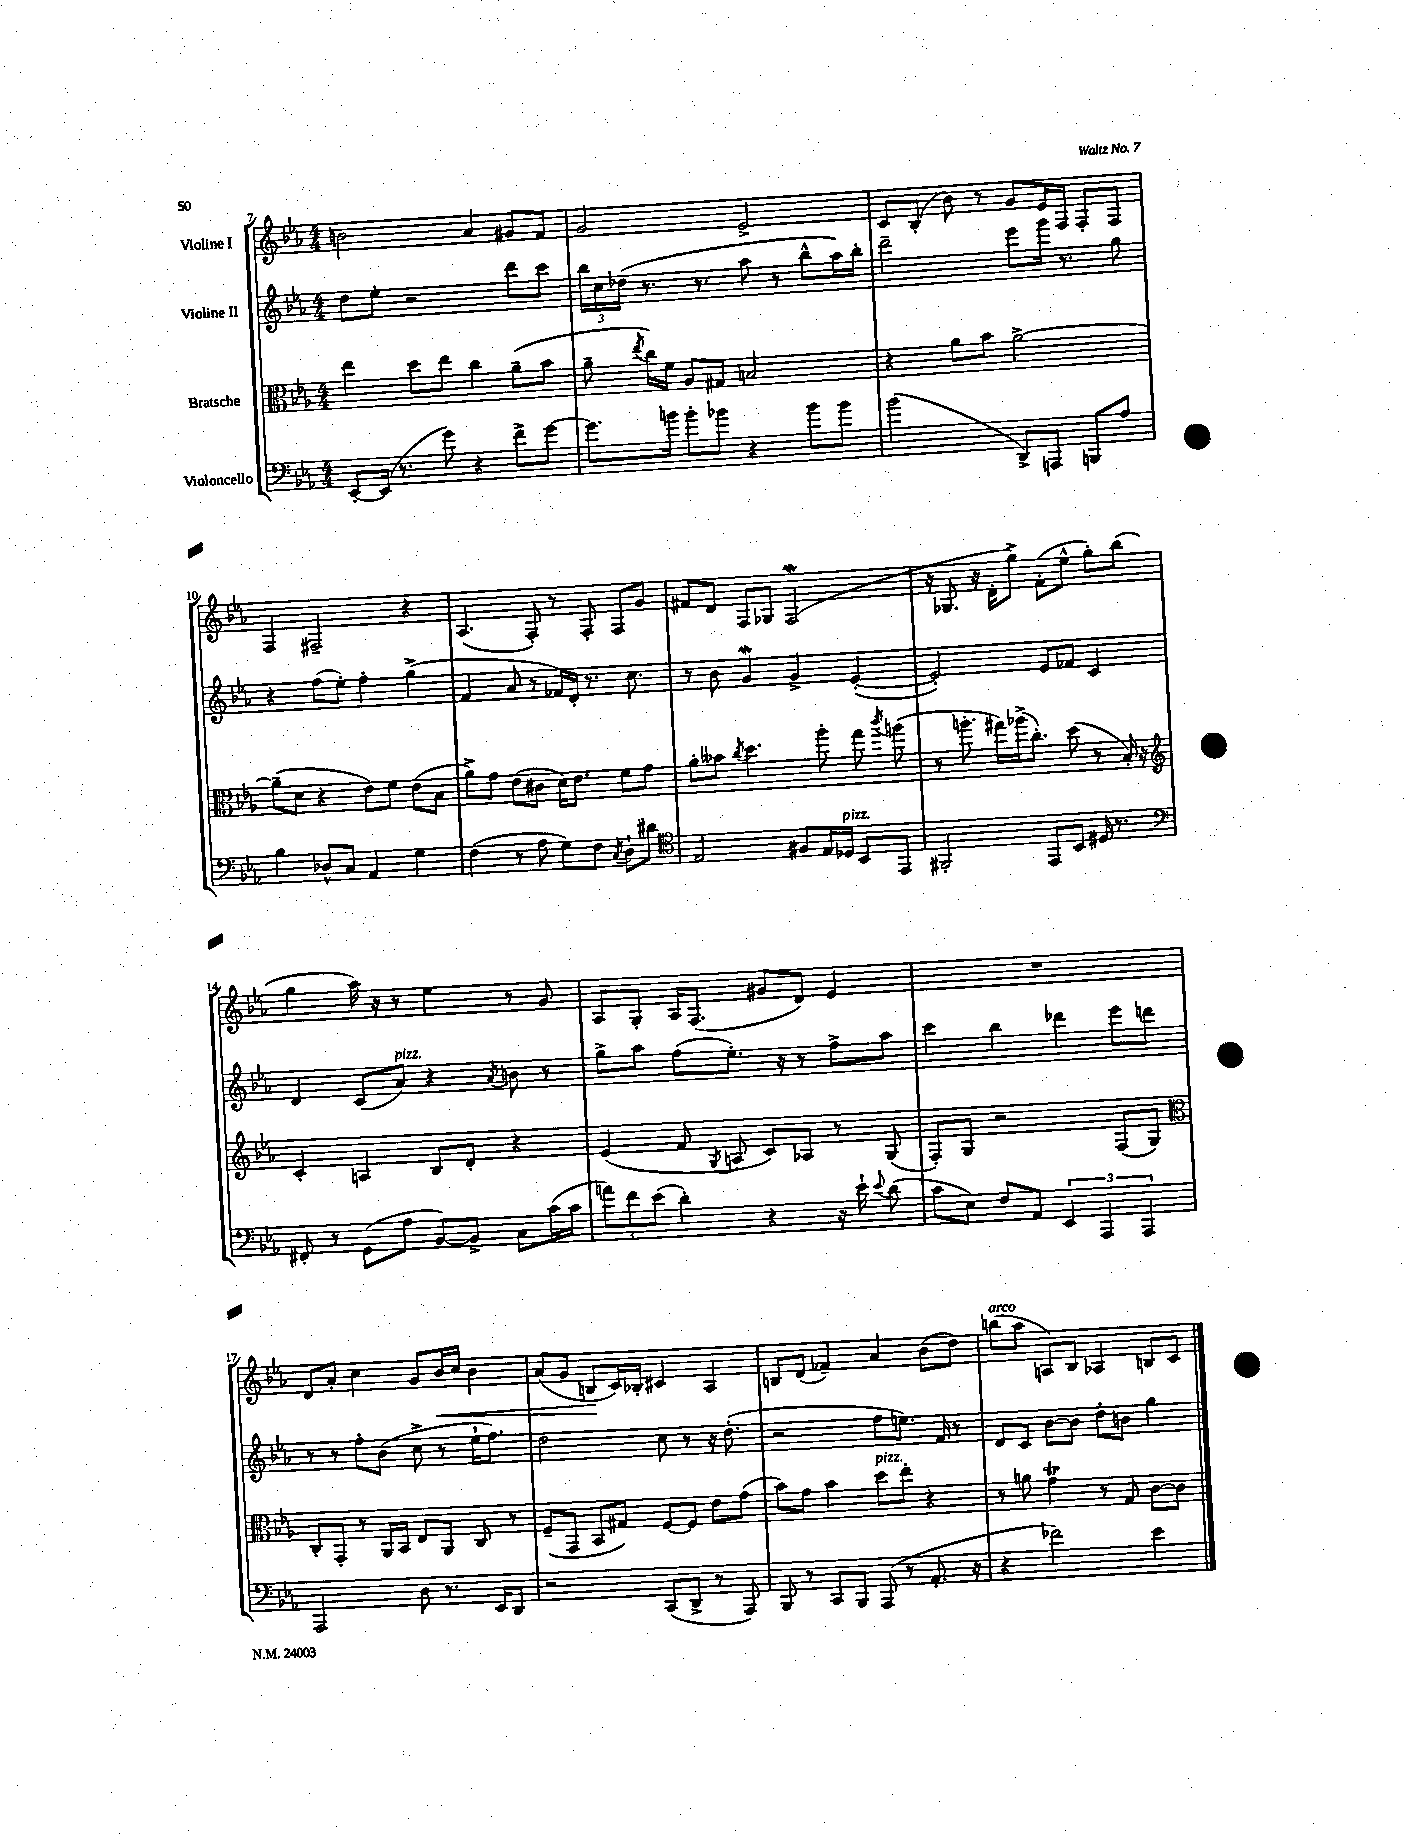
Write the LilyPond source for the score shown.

<<
\new StaffGroup <<
\new Staff = "s0" \with { instrumentName = "Violine I" } {
    \clef treble \key ees \major \numericTimeSignature \time 4/4
    \autoBeamOff b'2 aes'4 gis'8[ f'8] |
    g'2 ees'2-> |
    c'8[ bes8]-.( bes'8) r8 g'8[ ees'16 f16] f8[-. f8] |
    f4 fis2-- r4 |
    aes4.( f8-.) r8 f8-. f8[ g'8] |
    fis'8[ d'8] f8[ ges8] f2\mordent( |
    r16 ges8. r16 d'16[-. g''8]->) f'8[-.( ees''8]-^ g''8[-.) bes''8]( |
    g''4 aes''16) r16 r8 ees''4 r8 g'8 |
    aes8[ g8]-. aes16[ f8.]( gis'8[ d'8]) ees'4 |
    R1 |
    d'8[ aes'8]-. c''4 g'8[ bes'16\< c''16] bes'4 |
    aes'8[( g'8] b8[\! c'16) bes16]-. cis'4 aes4 |
    b8[ d'8]( fes'4--) aes'4 bes'8[( d''8]) |
    b''8[^\markup { \italic "arco" }( aes''8] a8[) bes8] aes4 b8[ c'8] \bar "|." |
}
\new Staff = "s1" \with { instrumentName = "Violine II" } {
    \clef treble \key ees \major \numericTimeSignature \time 4/4
    \autoBeamOff d''8[ ees''8]-. r2 d'''8[ c'''8] |
    \tuplet 3/2 { bes''16[ c''16 des''16]( } r8. r8. aes''8 r8 bes''8[-^ aes''16) bes''16]-. |
    d'''2-- ees'''8[ g'''16] r8. g''8 |
    r4 f''8[( ees''8]-.) f''4-. g''4->( |
    f'4 aes'8 r8 fes'16[) d'16]-. r8. c''8. |
    r8 bes'8 g'4\mordent g'4-> ees'4~-.( |
    ees'2-.) ees'8[ fes'8] c'4 |
    d'4 c'8[( aes'8]^\markup { \italic "pizz." }) r4 \acciaccatura { aes'8 } b'8 r8 |
    g''8[-> aes''8] f''8[( ees''8.]-.) r16 r8 f''8[-> aes''8] |
    c'''4 bes''4 des'''4 ees'''8[ d'''8] |
    r8 r8 f''8[-. bes'8]( c''8-> r8 ees''16[-! f''8.]) |
    d''2 c''8 r8 r16 d''8.-.( |
    r2 f''8[ e''8.]) f'16 r8 |
    d'8[ c'8] bes'8[~ bes'8] d''8[-. b'8] g''4 \bar "|." |
}
\new Staff = "s2" \with { instrumentName = "Bratsche" } {
    \clef alto \key ees \major \numericTimeSignature \time 4/4
    \autoBeamOff ees''4 d''8[ ees''8] c''4 aes'8[--( bes'8] |
    aes'8-- \acciaccatura { ees''8 } c''16[) f'16] aes8[ gis8] b2 |
    r4 aes'8[ bes'8] aes'2~-> |
    aes'8[--( d'8] r4 ees'8[) f'8] ees'8[( bes8] |
    aes'8[->) g'8] ees'8[( cis'8] d'16[) ees'8.] f'8[ g'8] |
    aes'8[-. beses'8] \acciaccatura { c''8 } d''4. aes''8-. g''8 \acciaccatura { c'''8 } a''8( |
    r8 a''8.-. gis''16[) aes''16->( c''8.]-.) d''8( r8 bes16-.) r16 |
    \clef treble c'4-. a4 bes8[ d'8]-. r4 |
    ees'4( f'8 \acciaccatura { g8 } a8 c'8[) aes8] r8 g8( |
    f8[-.) g8] r2 f8[( g8]) |
    \clef alto c8[-. g,8]-. r8 aes,16[ bes,16] ees8[ aes,8] c8 r8 |
    f8[--( g,8] bes,8[ gis8]) f8[~ f8] ees'8[ g'8]( |
    bes'8[) g'8] bes'4 d''8[^\markup { \italic "pizz." } ees''8]-. r4 |
    r8 a'8 g'4\trill r8 g8 c'8[~ c'8] \bar "|." |
}
\new Staff = "s3" \with { instrumentName = "Violoncello" } {
    \clef bass \key ees \major \numericTimeSignature \time 4/4
    \autoBeamOff ees,8[~-. ees,16]( r8. g'8) r4 f'8[-> g'8]~ |
    g'8.[ b'16] b'8[-. bes'8] r4 bes'8[ bes'8] |
    bes'2( d,8[->) a,,8] b,,8[ aes8] |
    bes4 des8[-^ c8] aes,4 g4 |
    f4( r8 aes8 g8[) f8] \acciaccatura { c8 } d8[-! dis'8] |
    \clef tenor ees2 fis8[ ees16 des16]^\markup { \italic "pizz." } bes,8[ ees,8] |
    fis,2-. ees,8[ bes,8] dis16 r8. |
    \clef bass fis,8-. r8 g,8[( aes8] bes,8[~) bes,8]-> c8[ c'16( c'16] |
    \tuplet 3/2 { a'8[) f'8 ees'8]( } d'4-.) r4 r16 ees'16-! \appoggiatura { ees'8 } d'8( |
    c'8[ ees8]) f8[ aes,8] \tuplet 3/2 { ees,4 aes,,4 aes,,4 } |
    aes,,2 d8 r8. ees,16[ d,8] |
    r2 c,8[( d,8]-> r8 aes,,8) |
    bes,,8 r8 c,8[ bes,,8] aes,,8( r8 aes,8.-. r16 |
    r4 fes'2) ees'4 \bar "|." |
}
>>
>>
\layout { \context { \Score currentBarNumber = #7 } }
